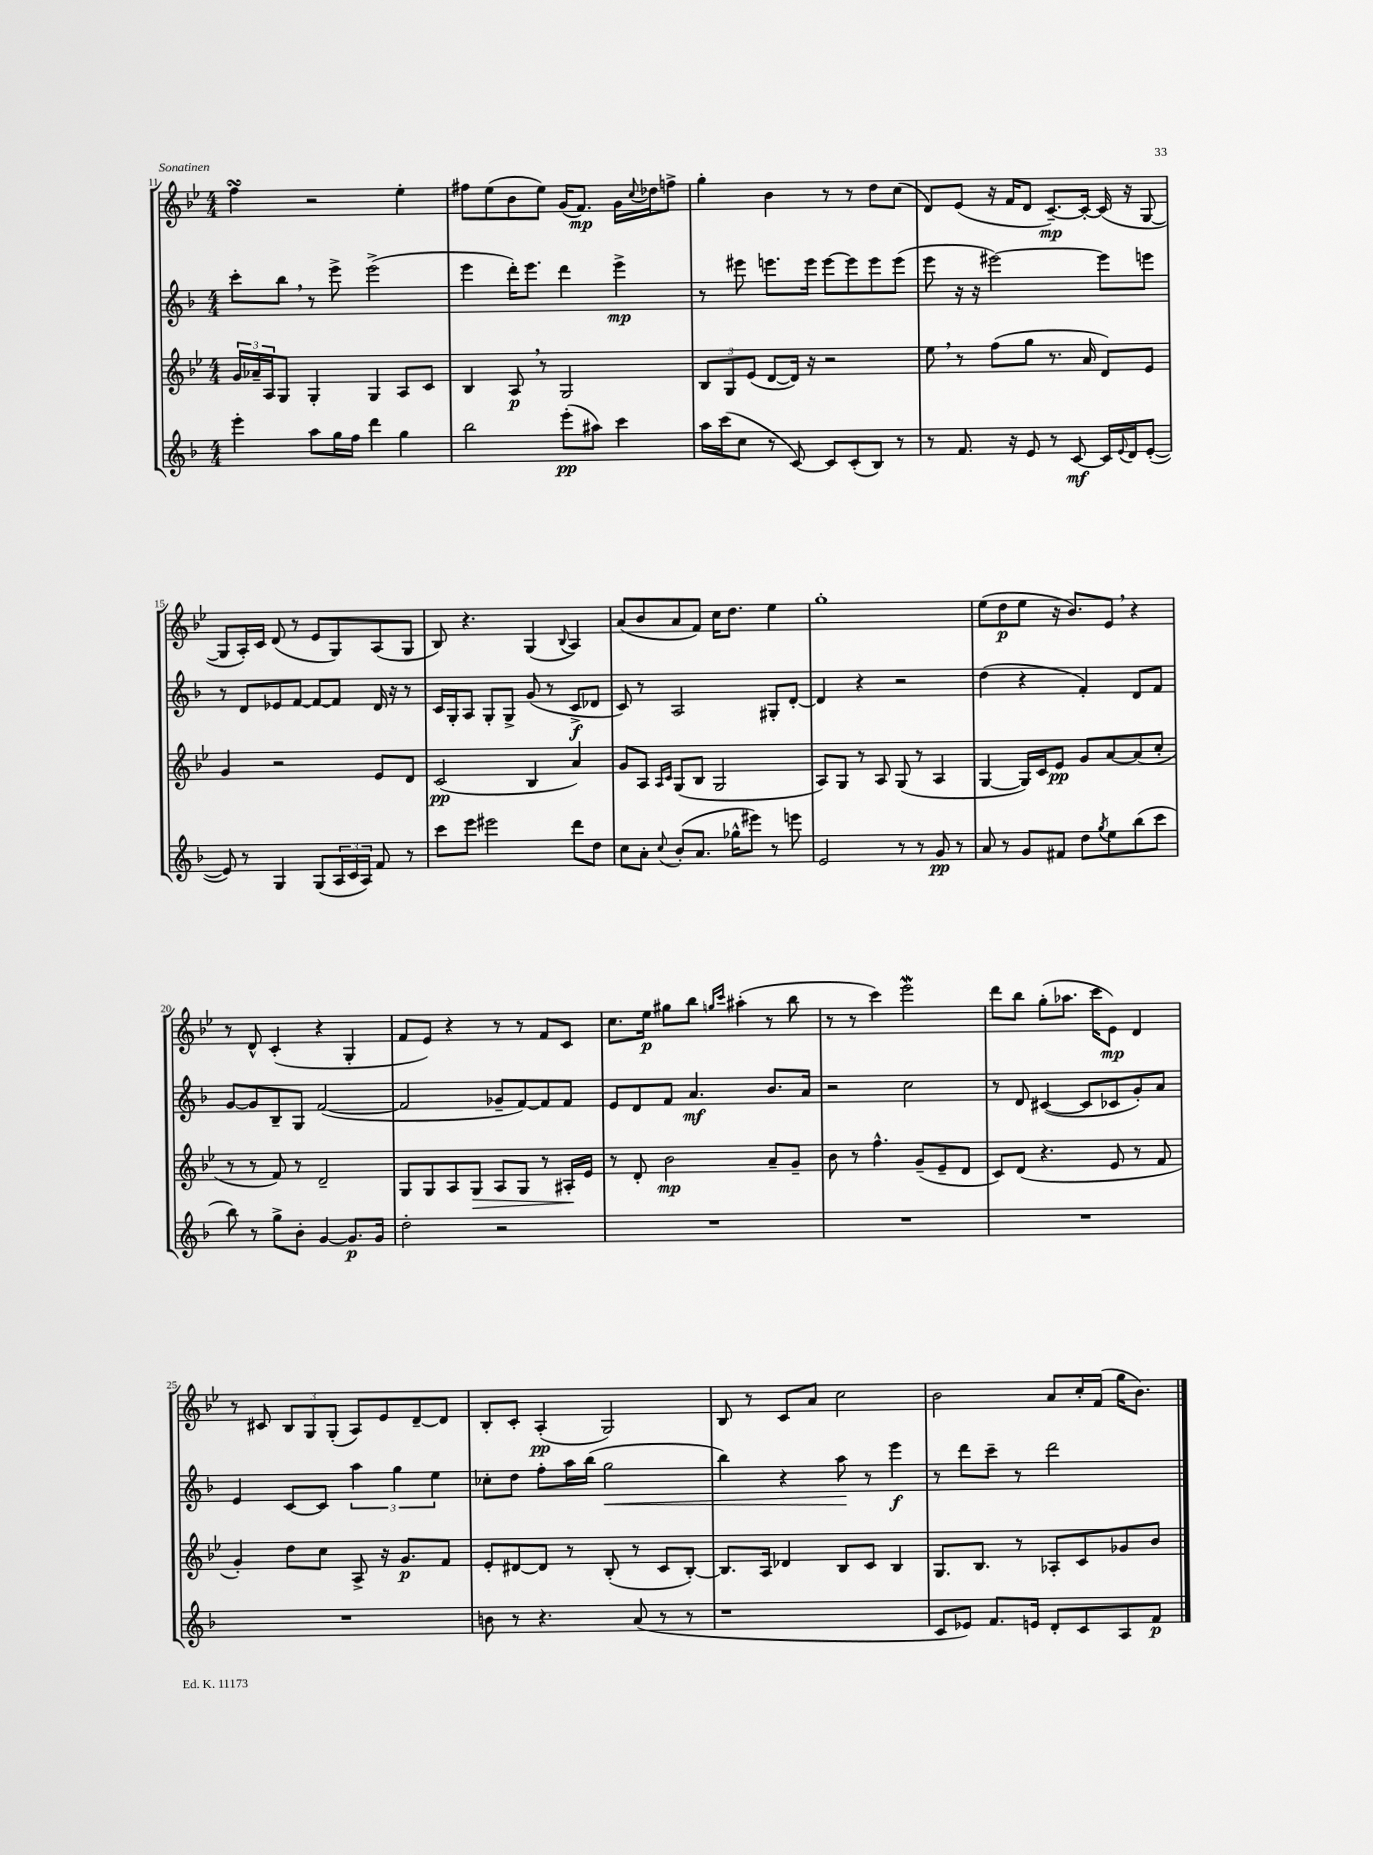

**kern	**kern	**kern	**kern
*staff4	*staff3	*staff2	*staff1
*clefG2	*clefG2	*clefG2	*clefG2
*k[b-]	*k[b-e-]	*k[b-]	*k[b-e-]
*M4/4	*M4/4	*M4/4	*M4/4
4eee'	24g	8ccc'	4ff
.	24a-~	.	.
.	24A	.	.
.	8G	8bb-	.
8aa	4G'	8r	2r
16gg	.	8eee^	.
16ff	.	.	.
4ddd	4G	(2eee^	.
4gg	8A	.	4ee-'
.	8c	.	.
=	=	=	=
2bb-	4B-	4eee	8ff#
.	.	.	(8ee-
.	8A	16ddd')	8b-
.	.	8.eee	.
.	8r	.	8ee-)
(8eee'	2G	4ddd	(16g
.	.	.	8.f)
8aa#)	.	.	.
4ccc	.	4eee^	16g
.	.	.	8qqcc
.	.	.	16dd-
.	.	.	8ff^
=	=	=	=
16aa	12B-	8r	4gg'
(16ccc	.	.	.
.	12G	.	.
8cc	.	8eee#	.
.	(12e-	.	.
8r	[8d	8.eee	4b-
[8c)	16d])	.	.
.	16r	16eee	.
8c]	2r	[8eee	8r
(8c'	.	8eee]	8r
8B-)	.	8eee	8dd
8r	.	(8eee	(8cc
=	=	=	=
8r	8ee-	8eee	8d)
8.f	8r	16r	(8e-
.	.	16r	.
.	(8ff	[2eee#)	16r
16r	.	.	16f
8e	8gg	.	8d
8r	8.r	.	[8.c~)
[8c	.	.	.
.	16a	.	16c'_
16c]	8d)	8eee#]	(16c]
8qqe	.	.	.
16d	.	.	16r
([8e'	8e-	8eee	[8G
=	=	=	=
8e])	4g	8r	8G]
8r	.	8d	16A')
.	.	.	16c
4G	2r	8e-	(8d
.	.	[8f	8r
(8G	.	8f_	8e-
24A	.	8f]	8G)
24c	.	.	.
24A)	.	.	.
8f	8e-	16d	(8A
.	.	16r	.
8r	8d	8r	8G
=	=	=	=
8ccc	(2c	16c	8B-)
.	.	16G'	.
8eee	.	8A	4.r
2eee#	.	8G'	.
.	.	8G^	.
.	4B-	(8g	(4G
.	.	8r	.
.	.	.	8qqB-
8ddd	4a)	8c^	4A)
8dd	.	8d-	.
=	=	=	=
8cc	8g	8c)	(8a
8a'	8A	8r	8b-
.	16qqA	.	.
8qqcc	16qqc	.	.
(8b-'	(8G	2A	8a
8.a	8B-	.	8f)
.	2G	.	16cc
16gg-^^	.	.	8.dd
8eee#)	.	.	.
8r	.	8G#'	4ee-
8eee	.	[8d'	.
=	=	=	=
2e	8A)	4d]	1gg'
.	8G	.	.
.	8r	4r	.
.	8A	.	.
8r	(8G	2r	.
8r	8r	.	.
8g	4A	.	.
8r	.	.	.
=	=	=	=
8a	[4G	(4dd	(8ee-
8r	.	.	8dd
8g	16G])	4r	8ee-
.	16c	.	.
8f#	8e-	.	16r
.	.	.	8.b-)
8dd	8g	4f')	.
8qgg	.	.	.
8ee	[8a	.	8e-
(8bb-	(8a]	8d	4r
8ccc	8cc'	8f	.
=	=	=	=
8bb-)	8r	[8g	8r
8r	8r	8g]	8d^^
8gg^	8f)	8B-~	(4c'
8b-'	8r	8G	.
[4g	2d~	([2f	4r
8.g]	.	.	4G'
16g	.	.	.
=	=	=	=
2dd'	8G	2f]	8f
.	8G	.	8e-)
.	8A	.	4r
.	8G	.	.
2r	8A	8g-~	8r
.	8G	[8f)	8r
.	8r	8f]	8f
.	16A#'	8f	8c
.	16e-	.	.
=	=	=	=
1r	8r	8e	8.cc
.	8d'	8d	.
.	.	.	16ee-
.	2b-	8f	8gg#
.	.	4.a	8bb-
.	.	.	16qqgg
.	.	.	16qqccc
.	.	.	(4aa#'
.	8a~	8.b-	8r
.	8g~	.	8bb-
.	.	16a	.
=	=	=	=
1r	8b-	2r	8r
.	8r	.	8r
.	4.ff^^	.	4ccc)
.	.	2cc	2eee-
.	(8g~	.	.
.	8e-~	.	.
.	8d	.	.
=	=	=	=
1r	8c)	8r	8ddd
.	(8d	8d	8bb-
.	4.r	([4c#	(8gg'
.	.	.	8.aa-
.	.	8c#]	.
.	.	.	16ccc
.	8e-	8c-	8e-)
.	8r	8g')	4d
.	8f	8a	.
=	=	=	=
1r	4g')	4e	8r
.	.	.	8c#
.	8dd	[8c	12B-
.	.	.	12G
.	8cc	8c]	.
.	.	.	(12G'
.	8A^	6aa	8A)
.	16r	.	8e-
.	.	6gg	.
.	8.g	.	.
.	.	.	[8d~
.	.	6ee	.
.	8f	.	8d]
=	=	=	=
8b	8e-'	8cc-'	8B-'
8r	[8d#	8dd	8c'
4.r	8d#]	8ff'	(4A'
.	8r	16aa	.
.	.	(16bb-	.
.	(8B-'	2gg	2G)
(8a	8r	.	.
8r	8c	.	.
8r	[8B-')	.	.
=	=	=	=
1r	8.B-]	4bb-)	8B-
.	.	.	8r
.	16A	.	.
.	4d-	4r	8c
.	.	.	8a
.	8B-	8aa	2cc
.	8c	8r	.
.	4B-	4eee	.
=	=	=	=
8c	8.G	8r	2b-
8e-)	.	8ddd	.
.	8.B-	.	.
8.f	.	8ccc~	.
.	8r	8r	.
16e	.	.	.
8d'	8A-'	2ddd	8a
8c	8c	.	16cc'
.	.	.	(16f
8A	8g-	.	16gg
.	.	.	8.b-)
8f	8b-	.	.
==	==	==	==
*-	*-	*-	*-
